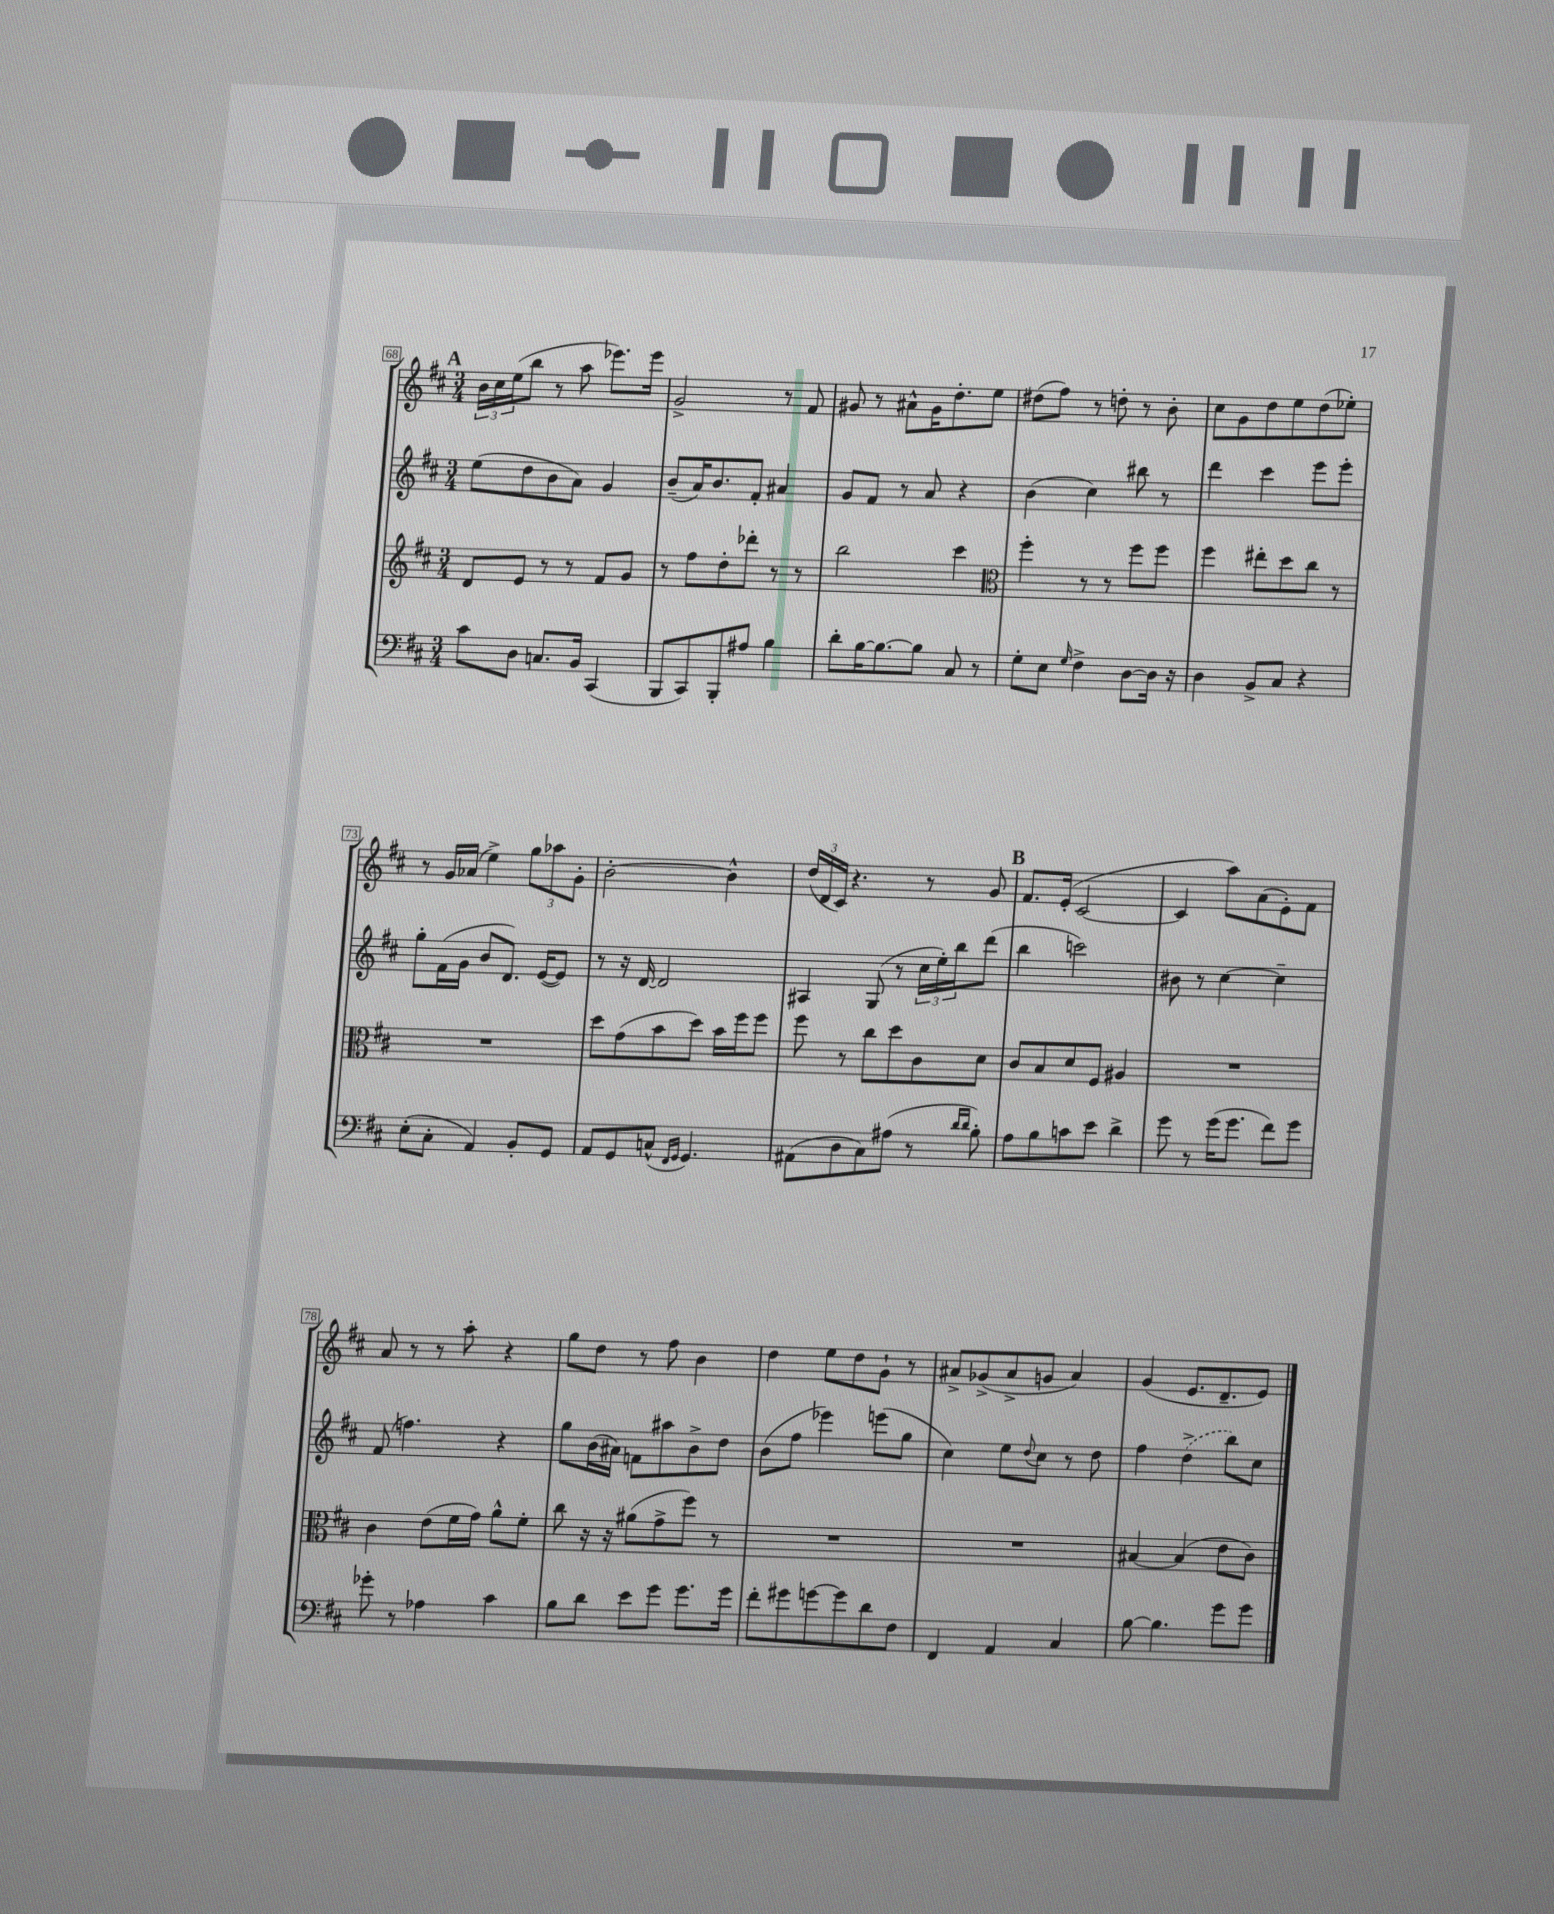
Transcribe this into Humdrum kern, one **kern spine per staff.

**kern	**kern	**kern	**kern
*staff4	*staff3	*staff2	*staff1
*clefF4	*clefG2	*clefG2	*clefG2
*k[f#c#]	*k[f#c#]	*k[f#c#]	*k[f#c#]
*M3/4	*M3/4	*M3/4	*M3/4
8c#	8d	(8ee	24b
.	.	.	24cc#
.	.	.	(24ee
8D	8e	8dd	8bb
8.C	8r	8b	8r
.	8r	8a)	8aa
16BB	.	.	.
(4CC#	8f#	4g	8.eee-)
.	8g	.	.
.	.	.	16eee-
=	=	=	=
8BBB	8r	(8b~	2g^
8CC#)	8ff#	16a)	.
.	.	8.b	.
8BBB'	8dd'	.	.
8A#	8ddd-'	8f#'	.
4B	8r	4a#	8r
.	8r	.	8f#
=	=	=	=
8d'	2bb	8g	8g#
[16B	.	8f#	8r
8.B_	.	.	.
.	.	8r	8a#^^
8B]	.	8a	16g#
.	.	.	8.dd'
8C#	4ccc#	4r	.
8r	.	.	8ee
=	=	=	=
*	*clefC3	*	*
8G'	4ff#'	(4b	(8dd#
8E	.	.	8ff#)
16qqG	.	.	.
4F#^	8r	4cc#)	8r
.	8r	.	8dd'
[8D	8ff#	8bb#	8r
16D]	8ff#	8r	8b'
16r	.	.	.
=	=	=	=
4D	4ff#	4ddd	8cc#
.	.	.	8g
8BB^	8ee#'	4ccc#	8dd
8C#	8dd	.	8ee
4r	8cc#	8eee	(8dd
.	8r	8eee'	8ee-')
=	=	=	=
(8E'	2.r	8gg'	8r
8C#'	.	(16f#	16g
.	.	16g	(16a-
4AA)	.	8b	4ee^)
.	.	8.d)	.
8BB'	.	.	12gg
.	.	([16e	.
.	.	.	12aa-
8GG	.	8e])	.
.	.	.	12g'
=	=	=	=
8AA	8dd	8r	[2b'
8GG	(8g	16r	.
.	.	[16d	.
(8C^^	8b	2d]	.
16qqFF#	.	.	.
16qqGG	.	.	.
4.GG)	8dd)	.	.
.	16b	.	4b^^]
.	16ff#	.	.
.	8ff#	.	.
=	=	=	=
(8AA#	8ff#	4A#	(24dd
.	.	.	24d
.	.	.	24c#)
8D	8r	.	4.r
8C#)	8cc#	(8G	.
(8A#	8dd	8r	.
8r	8c#	24cc#	8r
.	.	24ee')	.
.	.	24bb	.
16qqd	.	.	.
16qqd	.	.	.
8B')	8d	(8ddd	8g
=	=	=	=
8A	8c#	4bb	8.f#
8B	8B	.	.
.	.	.	(16e'
8c	8d	2ccc)	[2c#
8e	8F#	.	.
4d^	4A#	.	.
=	=	=	=
8g	2.r	8b#	4c#]
8r	.	8r	.
(16g	.	[4cc#	8aa)
8.g	.	.	.
.	.	.	(8a
8f#)	.	4cc#~]	8e')
8g	.	.	8f#
=	=	=	=
8g-'	4c#	(8f#	8a
8r	.	4.ff)	8r
4A-	(8e	.	8r
.	16f#	.	8aa'
.	16g)	.	.
4c#	8a^^	4r	4r
.	8f#'	.	.
=	=	=	=
8B	8cc#	8gg	8gg
8d	16r	(16b	8dd
.	16r	16a#)	.
8e	(8a#	8f	8r
8g	8g^	8aa#	8ff#
8.g	8ff#)	8b^	4b
.	8r	8dd	.
16g	.	.	.
=	=	=	=
8f#'	2.r	(8b	4dd
8g#	.	8ff#	.
[8g	.	4eee-)	8ee
8g]	.	.	8dd
8d	.	(8eee	8g`
8F#	.	8gg	8r
=	=	=	=
4FF#	2.r	4cc#)	8a#^
.	.	.	(8g-^
4AA	.	8ee	8a#^
.	.	8qqdd	.
.	.	8cc#	8g
4C#	.	8r	4a#)
.	.	8dd	.
=	=	=	=
[8B	[4B#	4ff#	(4g
4.B]	.	.	.
.	(4B#]	(4dd^	8.e
.	.	.	8.d~
8g	8e	8bb)	.
8g	8c#)	8cc#	8e)
==	==	==	==
*-	*-	*-	*-
